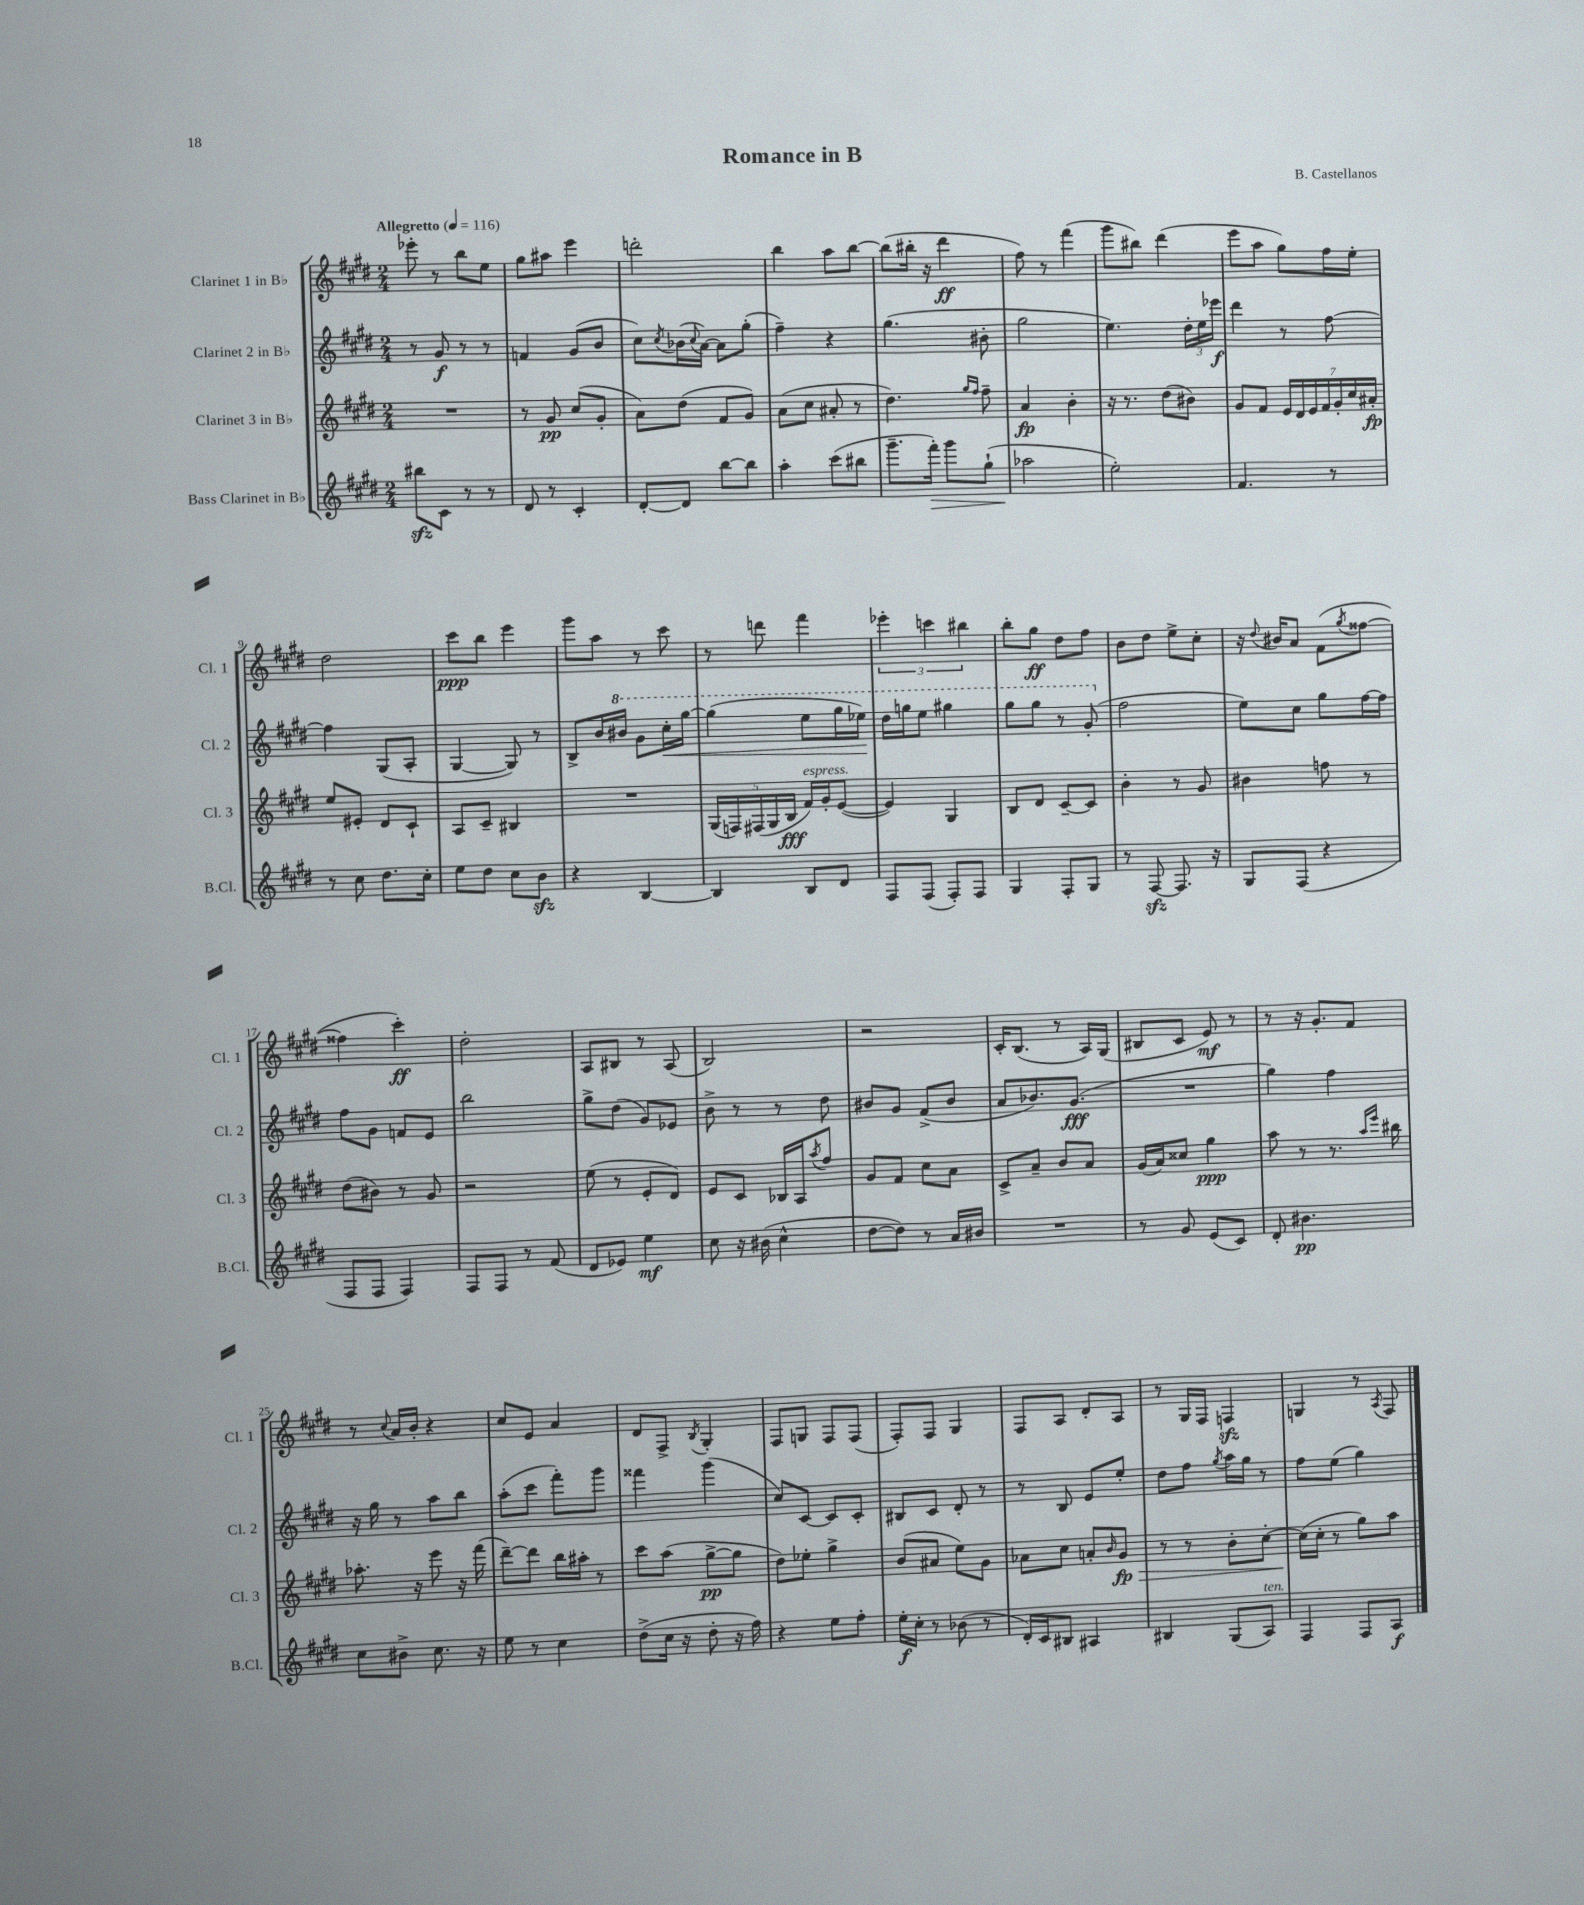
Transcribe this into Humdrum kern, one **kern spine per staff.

**kern	**kern	**kern	**kern
*staff4	*staff3	*staff2	*staff1
*clefG2	*clefG2	*clefG2	*clefG2
*k[f#c#g#d#]	*k[f#c#g#d#]	*k[f#c#g#d#]	*k[f#c#g#d#]
*M2/4	*M2/4	*M2/4	*M2/4
*MM116	*MM116	*MM116	*MM116
8bb#\L	2r	8r	8eee-'\
8c#\J	.	8g#/	8r
8r	.	8r	8bb\L
8r	.	8r	8ee\J
=	=	=	=
8d#/	8r	4f/	8gg#\L
8r	8g#/	.	8aa#\J
4c#'/	(8cc#/L	(8g#/L	4eee\
.	8g#'/J	8b/J	.
=	=	=	=
[8d#'/L	8a\L)	8cc#\L)	2ddd'\
.	.	8qcc#/	.
8d#/]J	(8dd#\J	(16b-\L	.
.	.	8qqcc#/	.
.	.	[16a\JJ)	.
[8bb\L	8f#/L	8a\]L	.
8bb\]J	8g#/J)	(8gg#'\J	.
=	=	=	=
4aa'\	(8a\L	4ff#~\)	4bb\
.	8cc#\J	.	.
(8ccc#\L	8a#'/	4r	8aa\L
8bb#\J	8r	.	[8bb\J
=	=	=	=
8.ggg#~\L	4.dd#\)	(4.gg#\	(8bb\]L
.	.	.	16bb#'\Jk
16fff#'\Jk)	.	.	16r
8ggg#\L	.	.	4ddd#\
.	16qqgg#/LL	.	.
.	16qqff#/JJ	.	.
(8gg#`\J	8ff#~\	8b#'\	.
=	=	=	=
2aa-\	4a/	2gg#\	8ff#\)
.	.	.	8r
.	4b'\	.	(4fff#\
=	=	=	=
2ee'\)	16r	4.ee\)	8ggg#\L
.	8.r	.	.
.	.	.	8bb#\J)
.	(8dd#\L	.	(4ddd#\
.	8b#\J)	24dd#'\LL	.
.	.	24ee\	.
.	.	24eee-\JJ	.
=	=	=	=
4.f#/	8g#/L	4ddd#\	8eee\L
.	8f#/J	.	8aa\J
.	28e/LL	8r	8gg#\L)
.	28d#/	.	.
.	28e/	.	.
.	28f#/	.	.
8r	.	[8ff#\	16ff#\L
.	28g#'/	.	.
.	28cc#/	.	.
.	.	.	16ee'\JJ
.	28a#'/JJ	.	.
=	=	=	=
8r	8ee/L	4ff#\]	2dd#\
8cc#\	8e#'/J	.	.
8.dd#\L	8d#/L	(8G#/L	.
.	8c#`/J	8A'/J	.
16cc#'\Jk	.	.	.
=	=	=	=
8ee\L	8A/L	[4G#/	8ccc#\L
8dd#\J	8c#~/J	.	8bb\J
8cc#\L	4B#/	8G#/])	4eee\
8b\J	.	8r	.
=	=	=	=
4r	2r	8B^/L	8ggg#\L
.	.	16b/L	8aa\J
.	.	16bb#/JJ	.
[4B/	.	8gg#\L	8r
.	.	16ccc#'\L	8ccc#\
.	.	[16ggg#\JJ	.
=	=	=	=
4B/]	(20G#/LL	(4ggg#\]	8r
.	20F/)	.	.
.	(20F#/	.	.
.	.	.	8ddd\
.	20G#/	.	.
.	20B/JJ	.	.
8B/L	16f#/LL)	8eee\L	4fff#\
.	16g#'/J	.	.
8d#/J	([8e/J	16ggg#\L	.
.	.	16eee-\JJ)	.
=	=	=	=
8F#/L	4e/])	16ddd#\LL	6eee-'\
.	.	16ggg\J	.
(8F#/J	.	8eee\J	.
.	.	.	6ccc\
8F#'/L)	4G#/	4ggg#\	.
.	.	.	6bb#\
8F#/J	.	.	.
=	=	=	=
4G#/	8B/L	8ggg#\L	8bb'\L
.	8d#/J	8ggg#\J	8gg#\J
8F#'/L	[8c#~/L	8r	8dd#\L
8G#/J	8c#/]J	(8gg#'/	8ff#\J
=	=	=	=
8r	4b'\	2ff#\	8b\L
[8F#/	.	.	8dd#\J
8.F#/]	8r	.	8ee^\L
.	8g#/	.	8cc#'\J
16r	.	.	.
=	=	=	=
8G#/L	4b#\	8ee\L)	16r
.	.	.	8qqdd#/
.	.	.	16b#/LK
(8F#/J	.	8cc#\J	8a/J
4r	8ff\	8gg#\L	(8f#\L
.	.	.	8qgg#/
.	8r	[16ff#\L	[8ff##\J
.	.	16ff#\]JJ	.
=	=	=	=
8F#/L	(8dd#\L	8ff#\L	4ff##\]
8F#/J	8b#\J)	8g#\J	.
4F#/)	8r	8f/L	4ccc#'\)
.	8g#/	8e/J	.
=	=	=	=
8F#/L	2r	2bb\	2dd#'\
8F#/J	.	.	.
8r	.	.	.
(8f#/	.	.	.
=	=	=	=
8d#/L	(8ee\	8gg#^\L	8A/L
8e-/J)	8r	(8dd#\J	8B#/J
4ee\	8e'/L	8g#/L)	8r
.	8d#/J)	8e-/J	(8A/
=	=	=	=
8cc#\	8e/L	8b^\	2B/)
16r	8c#/J	8r	.
(16b#\	.	.	.
4cc#^^\	16B-/LL	8r	.
.	16A/J	.	.
.	8qaa/	.	.
.	8ff#/J	8dd#\	.
=	=	=	=
[8dd#\L	8g#/L	8b#/L	2r
8dd#\]J)	8f#/J	8g#/J	.
8r	8cc#\L	(8f#^/L	.
16a/LL	8a\J	8b#/J	.
16b#/JJ	.	.	.
=	=	=	=
2r	8c#^/L	8a/L	16c#'/LK
.	.	.	(8.B/J
.	8a~/J	8.b-/)	.
.	8b/L	.	8r
.	.	(8.g#/J	.
.	8a/J	.	16A/LL)
.	.	.	(16G#/JJ
=	=	=	=
8r	(16g#/LL	2r	8B#/L
.	16a/J)	.	.
8g#/	8cc##/J	.	8c#/J
(8e/L	4gg#\	.	8e/)
8c#/J)	.	.	8r
=	=	=	=
8d#'/	8aa\	4gg#\)	8r
4.b#\	8r	.	16r
.	.	.	8.g#'/L
.	8.r	4ff#\	.
.	.	.	8f#/J
.	16qqaa/LL	.	.
.	16qqeee/JJ	.	.
.	16bb#\	.	.
=	=	=	=
8cc#\L	8.aa-'\	16r	8r
.	.	16gg#\	.
.	.	.	8qqcc#/
8b#^\J	.	8r	16a/LL
.	16r	.	16b'/JJ
8.cc#\	8eee\	8aa\L	4r
.	16r	8bb\J	.
16r	(16fff#\	.	.
=	=	=	=
8ee\	[8ddd#~\L)	(8aa'\L	8cc#/L
8r	8ddd#\]J	8ccc#\J	8e/J
4cc#\	16bb\LL	8fff#'\L)	4a/
.	16aa#'\JJ	.	.
.	8r	8ggg#\J	.
=	=	=	=
(8dd#^\L	8ccc#\L	4fff##\	8d#/L
16cc#\Jk	(8aa\J	.	8F#^/J
16r	.	.	.
.	.	.	8qB/
8dd#'\	[8gg#^\L	(4ggg#\	4G#'/
16r	8gg#\]J	.	.
16ff#\)	.	.	.
=	=	=	=
4r	8dd#\L)	8cc#/L)	8F#/L
.	8ee-'\J	[8c#/J	8G/J
8ee\L	4gg#^\	8c#/]L	8F#/L
8ff#'\J	.	8c#'/J	(8F#/J
=	=	=	=
16ee'\LL	(8b/L	8B#/L	8F#'/L)
16cc#'\JJ	.	.	.
8r	8a#/J	8c#/J	8F#/J
(8b-\	8ee\L)	8d#'/	4G#/
8r	8g#\J	8r	.
=	=	=	=
16d#'/LL)	8a-\L	8r	8F#/L
16c#/J	.	.	.
8B#/J	8cc#\J	8B/	8A/J
4A#/	8a'/L	8e/L	8d#'/L
.	16qqb/	.	.
.	8g#/J	8ee'/J	8A/J
=	=	=	=
4B#/	8r	8dd#\L	8r
.	8r	8ff#\J	16G#/LL
.	.	.	16F#/JJ
.	.	8qgg#/	.
(8G#/L	8b'\L	16aa\LL	4F/
.	.	16gg#\JJ	.
8A/J)	[8cc#'\J	8r	.
=	=	=	=
4F#/	(16cc#\]LL	8ff#\L	4G/
.	16cc#'\JJ	.	.
.	8r	(8ee\J	.
8F#/L	8gg#\L)	4gg#\)	8r
.	.	.	8qA/
8A/J	8aa\J	.	8F#/
==	==	==	==
*-	*-	*-	*-
